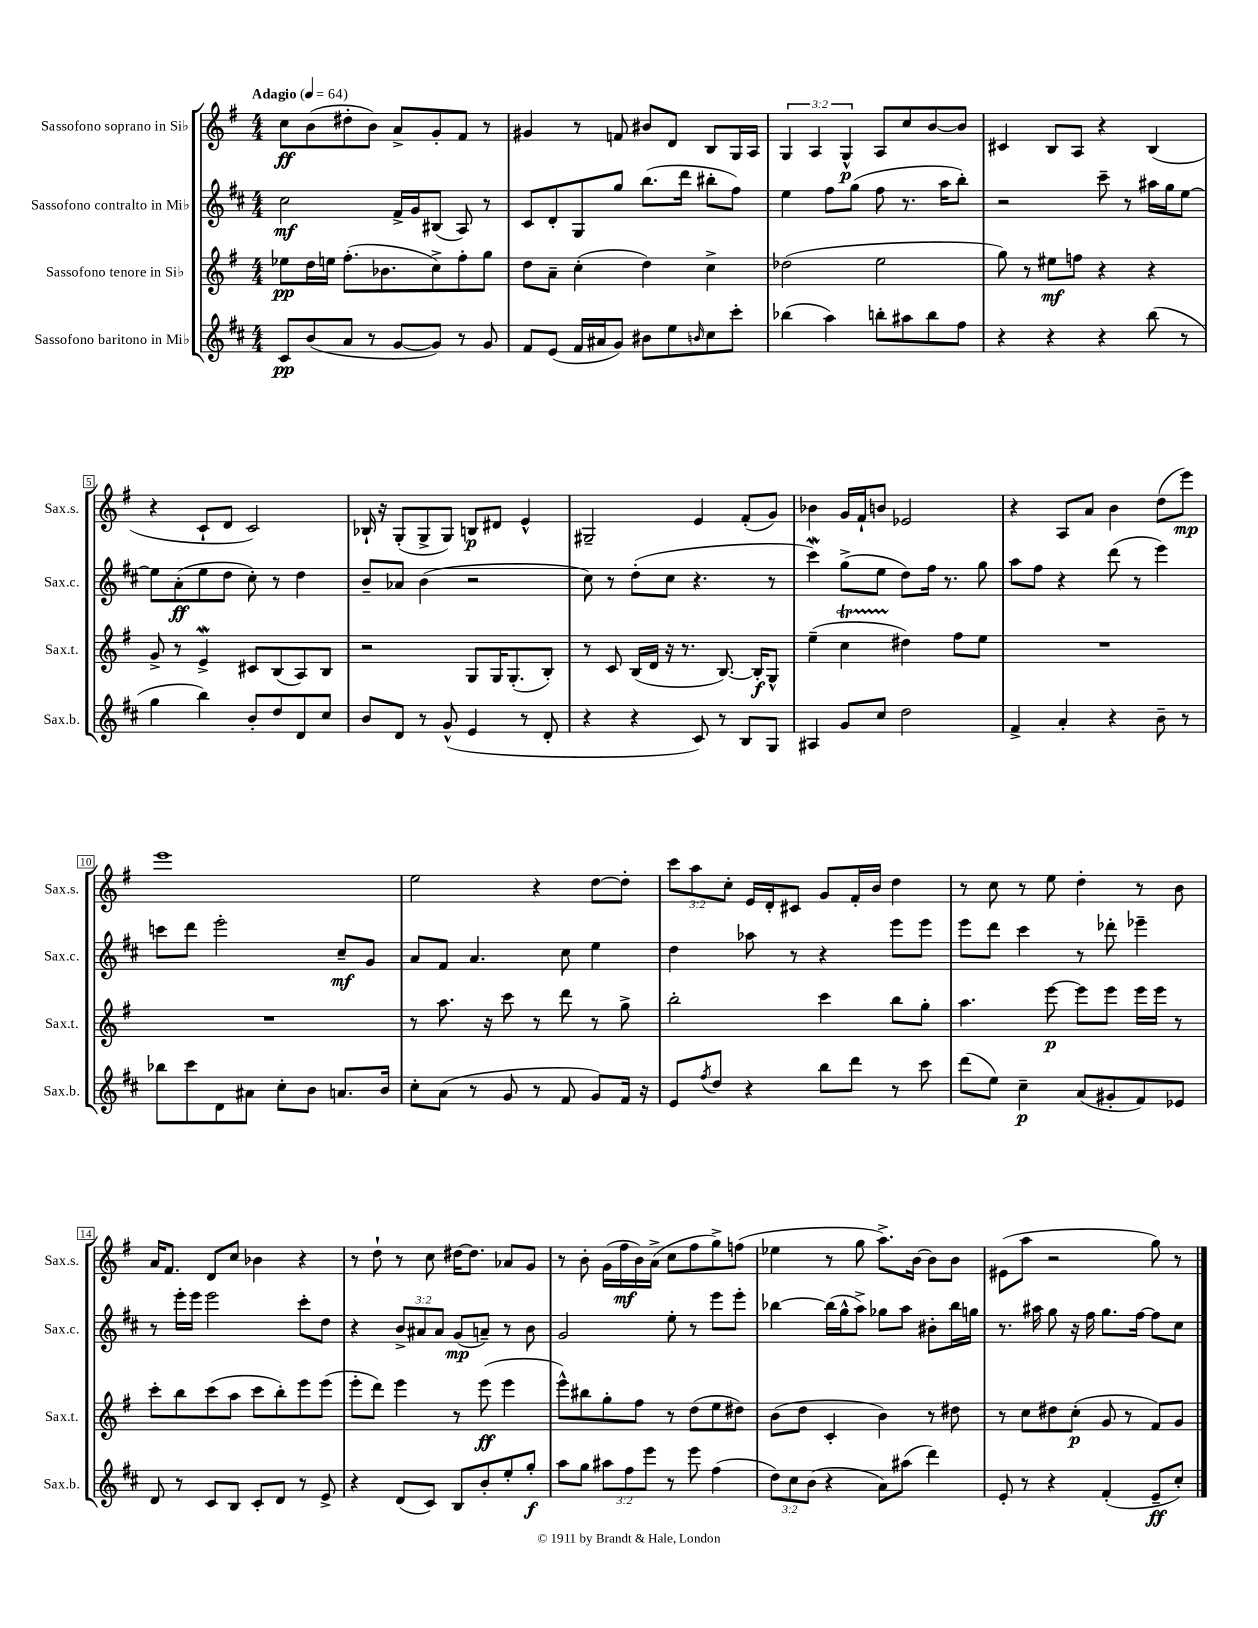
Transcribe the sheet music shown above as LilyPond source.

<<
\new StaffGroup <<
\new Staff = "s0" \with { instrumentName = "Sassofono soprano in Sib" shortInstrumentName = "Sax.s." } {
    \clef treble \key g \major \numericTimeSignature \time 4/4 \override Staff.TupletNumber.text = #tuplet-number::calc-fraction-text \tempo "Adagio" 4 = 64
    c''8\ff b'8( dis''8-. b'8) a'8-> g'8-. fis'8 r8 |
    gis'4 r8 f'8 bis'8 d'8 b8 g16 a16 |
    \tuplet 3/2 { g4 a4 g4-^\p } a8 c''8 b'8~ b'8 |
    cis'4 b8 a8 r4 b4( |
    r4 c'8-! d'8 c'2) |
    bes16-! r16 g8-.( g8-> g8) b8\p dis'8 e'4-^ |
    gis2-- e'4 fis'8-.( g'8) |
    bes'4 g'16 fis'16-! b'8 ees'2 |
    r4 a8 a'8 b'4 d''8( e'''8\mp) |
    e'''1 |
    e''2 r4 d''8~ d''8-. |
    \tuplet 3/2 { c'''8 a''8 c''8-. } e'16 d'16-. cis'8 g'8 fis'16-. b'16 d''4 |
    r8 c''8 r8 e''8 d''4-. r8 b'8 |
    a'16 fis'8. d'8 c''8 bes'4 r4 |
    r8 d''8-! r8 c''8 dis''16~ dis''8. aes'8 g'8 |
    r8 b'8-. g'16( fis''16\mf b'16) a'16->( c''8 fis''8 g''8->) f''8( |
    ees''4 r8 g''8 a''8.->) b'16~ b'8 b'8 |
    eis'8( a''8 r2 g''8) r8 \bar "|." |
}
\new Staff = "s1" \with { instrumentName = "Sassofono contralto in Mib" shortInstrumentName = "Sax.c." } {
    \clef treble \key d \major \numericTimeSignature \time 4/4 \override Staff.TupletNumber.text = #tuplet-number::calc-fraction-text
    cis''2\mf fis'16-> g'16 bis8( a8) r8 |
    cis'8 d'8-. g8 g''8 b''8.( d'''16 bis''8-. fis''8) |
    e''4 fis''8 g''8( fis''8 r8. a''16 b''8-.) |
    r2 cis'''8-- r8 ais''16 g''16 e''8~ |
    e''8 a'8-.\ff( e''8 d''8 cis''8-.) r8 d''4 |
    b'8-- aes'8 b'4( r2 |
    cis''8) r8 d''8-.( cis''8 r4. r8 |
    cis'''4\mordent) g''8->( e''8 d''8) fis''16 r8. g''8 |
    a''8 fis''8 r4 d'''8( r8 e'''4) |
    c'''8 d'''8 e'''2-. cis''8--\mf g'8 |
    a'8 fis'8 a'4. cis''8 e''4 |
    d''4 aes''8 r8 r4 e'''8 e'''8 |
    e'''8 d'''8 cis'''4 r8 des'''8-. ees'''4-- |
    r8 e'''16-. e'''16 e'''2 cis'''8-. d''8 |
    r4 \tuplet 3/2 { b'8-> ais'8 ais'8 } g'8\mp( a'8--) r8 b'8 |
    g'2 e''8-. r8 e'''8 e'''8-. |
    bes''4~ bes''16( g''16-^ a''8->) ges''8 a''8 bis'8-. bes''16 g''16 |
    r8. ais''16 g''8 r16 fis''16 g''8. fis''16~ fis''8 cis''8 \bar "|." |
}
\new Staff = "s2" \with { instrumentName = "Sassofono tenore in Sib" shortInstrumentName = "Sax.t." } {
    \clef treble \key g \major \numericTimeSignature \time 4/4
    ees''8\pp d''16 e''16 fis''8.-.( bes'8. c''8->) fis''8-. g''8 |
    d''8 a'8-- c''4-.( d''4) c''4-> |
    des''2( e''2 |
    g''8) r8 eis''8\mf f''8 r4 r4 |
    g'8-> r8 e'4->\mordent cis'8 b8( a8) b8 |
    r2 g8 g16 g8.-.( b8-.) |
    r8 c'8 b16( d'16 r16 r8. b8.~) b16-.\f g8-^ |
    e''4--( c''4\startTrillSpan dis''4\stopTrillSpan) fis''8 e''8 |
    R1 |
    R1 |
    r8 a''8. r16 c'''8 r8 d'''8 r8 g''8-> |
    b''2-. c'''4 b''8 g''8-. |
    a''4. e'''8~\p e'''8 e'''8 e'''16 e'''16 r8 |
    c'''8-. b''8 c'''8( a''8 c'''8 b''8-.) e'''8 e'''8( |
    e'''8-. d'''8) e'''4 r8 e'''8\ff( e'''4 |
    e'''8-^) bis''8 g''8-. fis''8 r8 d''8( e''8 dis''8) |
    b'8( d''8 c'4-. b'4) r8 dis''8 |
    r8 c''8 dis''8 c''8-.\p( g'8 r8 fis'8) g'8 \bar "|." |
}
\new Staff = "s3" \with { instrumentName = "Sassofono baritono in Mib" shortInstrumentName = "Sax.b." } {
    \clef treble \key d \major \numericTimeSignature \time 4/4 \override Staff.TupletNumber.text = #tuplet-number::calc-fraction-text
    cis'8\pp b'8( a'8 r8 g'8~ g'8) r8 g'8 |
    fis'8 e'8( fis'16 ais'16 g'8) bis'8 e''8 \grace { b'16 } cis''8 cis'''8-. |
    bes''4( a''4) b''8-. ais''8 b''8 fis''8 |
    r4 r4 r4 b''8( r8 |
    g''4 b''4) b'8-. d''8 d'8 cis''8 |
    b'8 d'8 r8 g'8-^( e'4 r8 d'8-. |
    r4 r4 cis'8) r8 b8 g8 |
    ais4 g'8 cis''8 d''2 |
    fis'4-> a'4-. r4 b'8-- r8 |
    bes''8 cis'''8 d'8 ais'8 cis''8-. b'8 a'8. b'16 |
    cis''8-. a'8( r8 g'8 r8 fis'8 g'8) fis'16 r16 |
    e'8 \acciaccatura { fis''8 } d''8 r4 b''8 d'''8 r8 cis'''8 |
    d'''8( e''8) cis''4--\p a'8( gis'8-. fis'8) ees'8 |
    d'8 r8 cis'8 b8 cis'8-. d'8 r8 e'8-> |
    r4 d'8( cis'8) b8 b'8-. e''8-. g''8-.\f |
    a''8 g''8 \tuplet 3/2 { ais''8 fis''8 e'''8 } r8 e'''8 fis''4( |
    \tuplet 3/2 { d''8) cis''8 b'8( } r4 a'8) ais''8( d'''4) |
    e'8-. r8 r4 fis'4-.( e'8--\ff cis''8-.) \bar "|." |
}
>>
>>
\layout { \context { \Score \override BarNumber.stencil = #(make-stencil-boxer 0.1 0.3 ly:text-interface::print) } }
